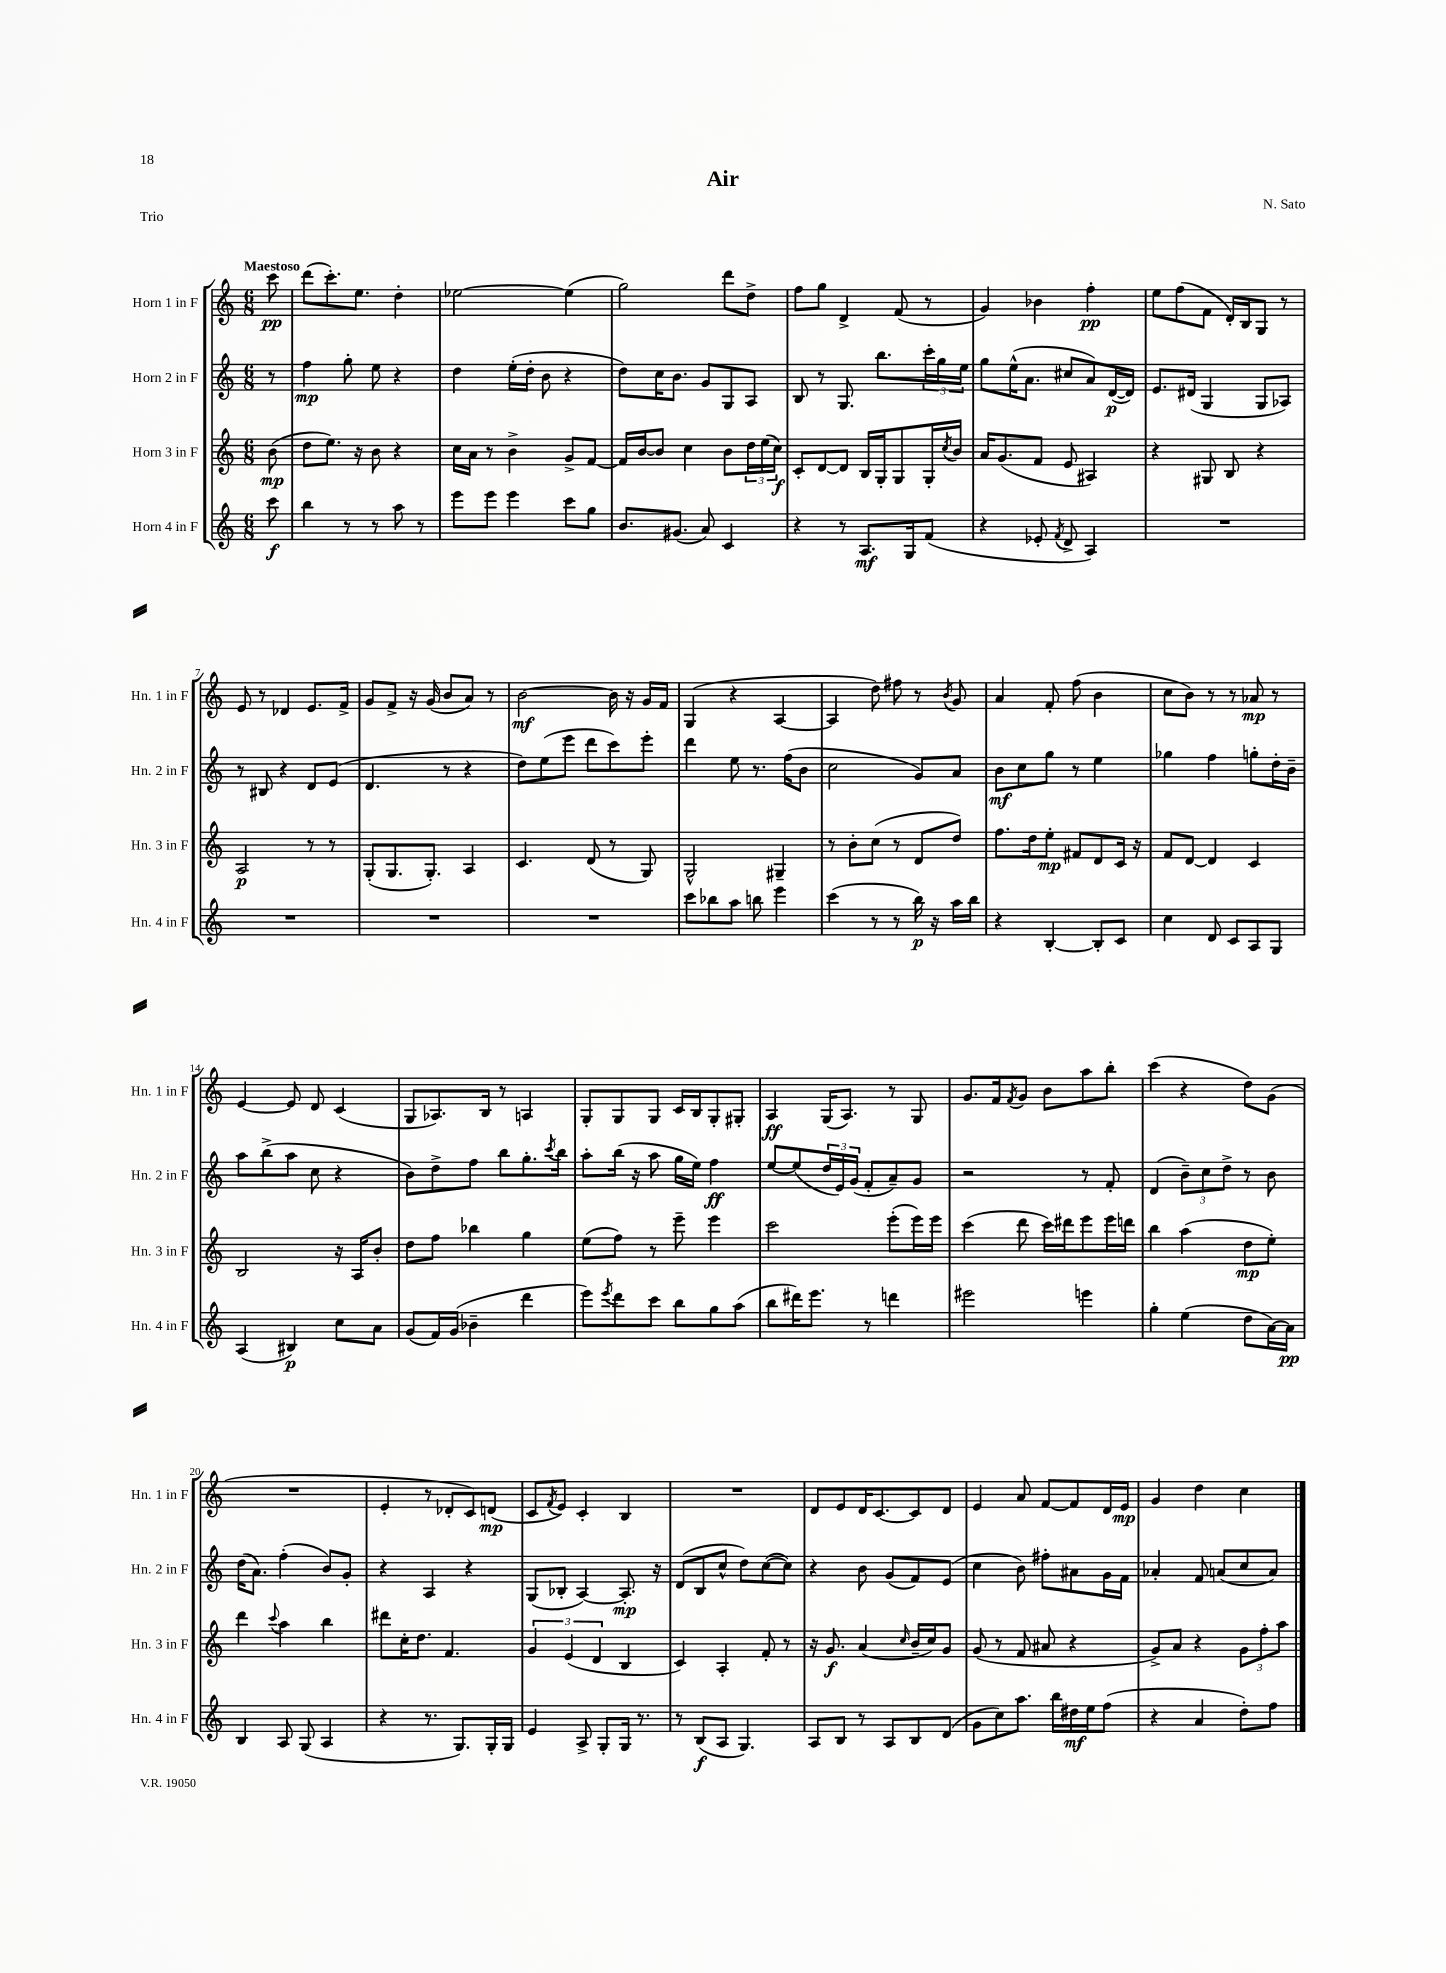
\header { title = "Air" composer = "N. Sato" piece = "Trio" }
<<
\new StaffGroup <<
\new Staff = "s0" \with { instrumentName = "Horn 1 in F" shortInstrumentName = "Hn. 1 in F" } {
    \clef treble \key c \major \numericTimeSignature \time 6/8 \partial 8 \tempo "Maestoso"
    c'''8\pp |
    d'''8( c'''8.-.) e''8. d''4-. |
    ees''2~ ees''4( |
    g''2) d'''8 d''8-> |
    f''8 g''8 d'4-> f'8( r8 |
    g'4) bes'4 f''4-.\pp |
    e''8 f''8( f'8 d'16-.) b16 g8 r8 |
    e'8 r8 des'4 e'8. f'16-> |
    g'8 f'8-> r16 g'16( b'8 a'8) r8 |
    b'2~\mf b'16 r16 g'16 f'16 |
    g4( r4 a4~ |
    a4 d''8) fis''8 r8 \acciaccatura { b'8 } g'8 |
    a'4 f'8-. f''8( b'4 |
    c''8 b'8) r8 r8 aes'8\mp r8 |
    e'4~ e'8 d'8 c'4( |
    g8 aes8.) b16 r8 a4 |
    g8-. g8 g8 c'16 b16 g8-. gis8-. |
    a4\ff g16( a8.) r8 g8 |
    g'8. f'16 \acciaccatura { f'8 } g'8 b'8 a''8 b''8-. |
    c'''4( r4 d''8) g'8( |
    R2. |
    e'4-. r8 des'8-. c'8) d'8\mp( |
    c'8 \acciaccatura { f'8 } e'8) c'4-. b4 |
    R2. |
    d'8 e'8 d'16 c'8.~ c'8 d'8 |
    e'4 a'8 f'8~ f'8 d'16 e'16\mp |
    g'4 d''4 c''4 \bar "|." |
}
\new Staff = "s1" \with { instrumentName = "Horn 2 in F" shortInstrumentName = "Hn. 2 in F" } {
    \clef treble \key c \major \numericTimeSignature \time 6/8 \partial 8
    r8 |
    f''4\mp g''8-. e''8 r4 |
    d''4 e''16-.( d''16-. b'8 r4 |
    d''8) c''16 b'8. g'8 g8 a8 |
    b8 r8 g8. b''8. \tuplet 3/2 { c'''16-. g''16 e''16 } |
    g''8 e''16-^( a'8. cis''8 a'8) d'16~\p( d'16) |
    e'8. dis'16( g4 g8 aes8) |
    r8 bis8 r4 d'8 e'8( |
    d'4. r8 r4 |
    d''8) e''8( e'''8 d'''8 c'''8) e'''8-. |
    d'''4 e''8 r8. f''16( b'8 |
    c''2 g'8) a'8 |
    b'8\mf c''8 g''8 r8 e''4 |
    ges''4 f''4 g''8-. d''16-. b'16-- |
    a''8 b''8->( a''8 c''8 r4 |
    b'8) d''8-> f''8 b''8 g''8.-. \acciaccatura { c'''8 } b''16 |
    a''8-. b''16( r16 a''8 g''16 e''16) f''4\ff |
    e''8~ e''8( \tuplet 3/2 { d''16 e'16) g'16( } f'8-. a'8--) g'8 |
    r2 r8 f'8-. |
    d'4( \tuplet 3/2 { b'8--) c''8 d''8-> } r8 b'8 |
    d''16( a'8.) f''4-.( b'8) g'8-. |
    r4 a4 r4 |
    g8( bes8-. a4~) a8.-.\mp r16 |
    d'8( b8 c''8-^ d''8) c''8~( c''8) |
    r4 b'8 g'8( f'8) e'8( |
    c''4 b'8) fis''8-. ais'8 g'16 f'16 |
    aes'4-. f'8 a'8( c''8 a'8) \bar "|." |
}
\new Staff = "s2" \with { instrumentName = "Horn 3 in F" shortInstrumentName = "Hn. 3 in F" } {
    \clef treble \key c \major \numericTimeSignature \time 6/8 \partial 8
    b'8\mp( |
    d''8 e''8.) r16 b'8 r4 |
    c''16 a'16 r8 b'4-> g'8-> f'8~ |
    f'16 b'16~ b'8 c''4 b'8 \tuplet 3/2 { d''16 e''16( c''16\f) } |
    c'8-. d'8~ d'8 b16 g16-. g8 g16-. \acciaccatura { c''8 } b'16 |
    a'16 g'8.( f'8 e'8 ais4) |
    r4 gis8 b8 r4 |
    a2\p r8 r8 |
    g8-.( g8. g8.-.) a4 |
    c'4. d'8( r8 g8) |
    g2-^ gis4-- |
    r8 b'8-. c''8( r8 d'8 d''8) |
    f''8. d''16 e''8-.\mp fis'8 d'8 c'16 r16 |
    f'8 d'8~ d'4 c'4 |
    b2 r16 a16 b'8-. |
    d''8 f''8 bes''4 g''4 |
    e''8( f''8) r8 e'''8-- e'''4 |
    c'''2 e'''8-.( e'''16) e'''16 |
    c'''4( d'''8 c'''16) dis'''16 e'''8 e'''16 d'''16 |
    b''4 a''4( d''8\mp e''8-.) |
    d'''4 \appoggiatura { c'''8 } a''4 b''4 |
    dis'''8 c''16-. d''8. f'4. |
    \tuplet 3/2 { g'4 e'4( d'4 } b4 |
    c'4) a4-. f'8-. r8 |
    r16 g'8.\f a'4( \grace { c''16 } b'16-- c''16) g'8 |
    g'8( r8 f'8 ais'8 r4 |
    g'8->) a'8 r4 \tuplet 3/2 { g'8 f''8-. a''8 } \bar "|." |
}
\new Staff = "s3" \with { instrumentName = "Horn 4 in F" shortInstrumentName = "Hn. 4 in F" } {
    \clef treble \key c \major \numericTimeSignature \time 6/8 \partial 8
    c'''8\f |
    b''4 r8 r8 a''8 r8 |
    e'''8 e'''8 e'''4 c'''8 g''8 |
    b'8. gis'8.( a'8) c'4 |
    r4 r8 a8.\mf g16 f'8( |
    r4 ees'8-. \acciaccatura { f'8 } d'8-> a4) |
    R2. |
    R2. |
    R2. |
    R2. |
    c'''8 bes''8 a''8 b''8 e'''4 |
    c'''4( r8 r8 b''16\p) r16 a''16 b''16 |
    r4 b4~-. b8-. c'8 |
    c''4 d'8 c'8 a8 g8 |
    a4( bis4\p) c''8 a'8 |
    g'8( f'16) g'16( bes'4-- d'''4 |
    e'''8) \acciaccatura { e'''8 } d'''8 c'''8 b''8 g''8 a''8( |
    b''8 dis'''16) e'''8. r8 d'''4 |
    eis'''2 e'''4 |
    g''4-. e''4( d''8 a'16~) a'16\pp |
    b4 a8 g8( a4 |
    r4 r8. g8.) g16-. g16 |
    e'4 a8-> g8-. g16 r8. |
    r8 b8\f( a8 g4.) |
    a8 b8 r8 a8 b8 d'8( |
    g'8 c''8) a''8. b''16 dis''16\mf e''16 f''8( |
    r4 a'4 d''8-.) f''8 \bar "|." |
}
>>
>>
